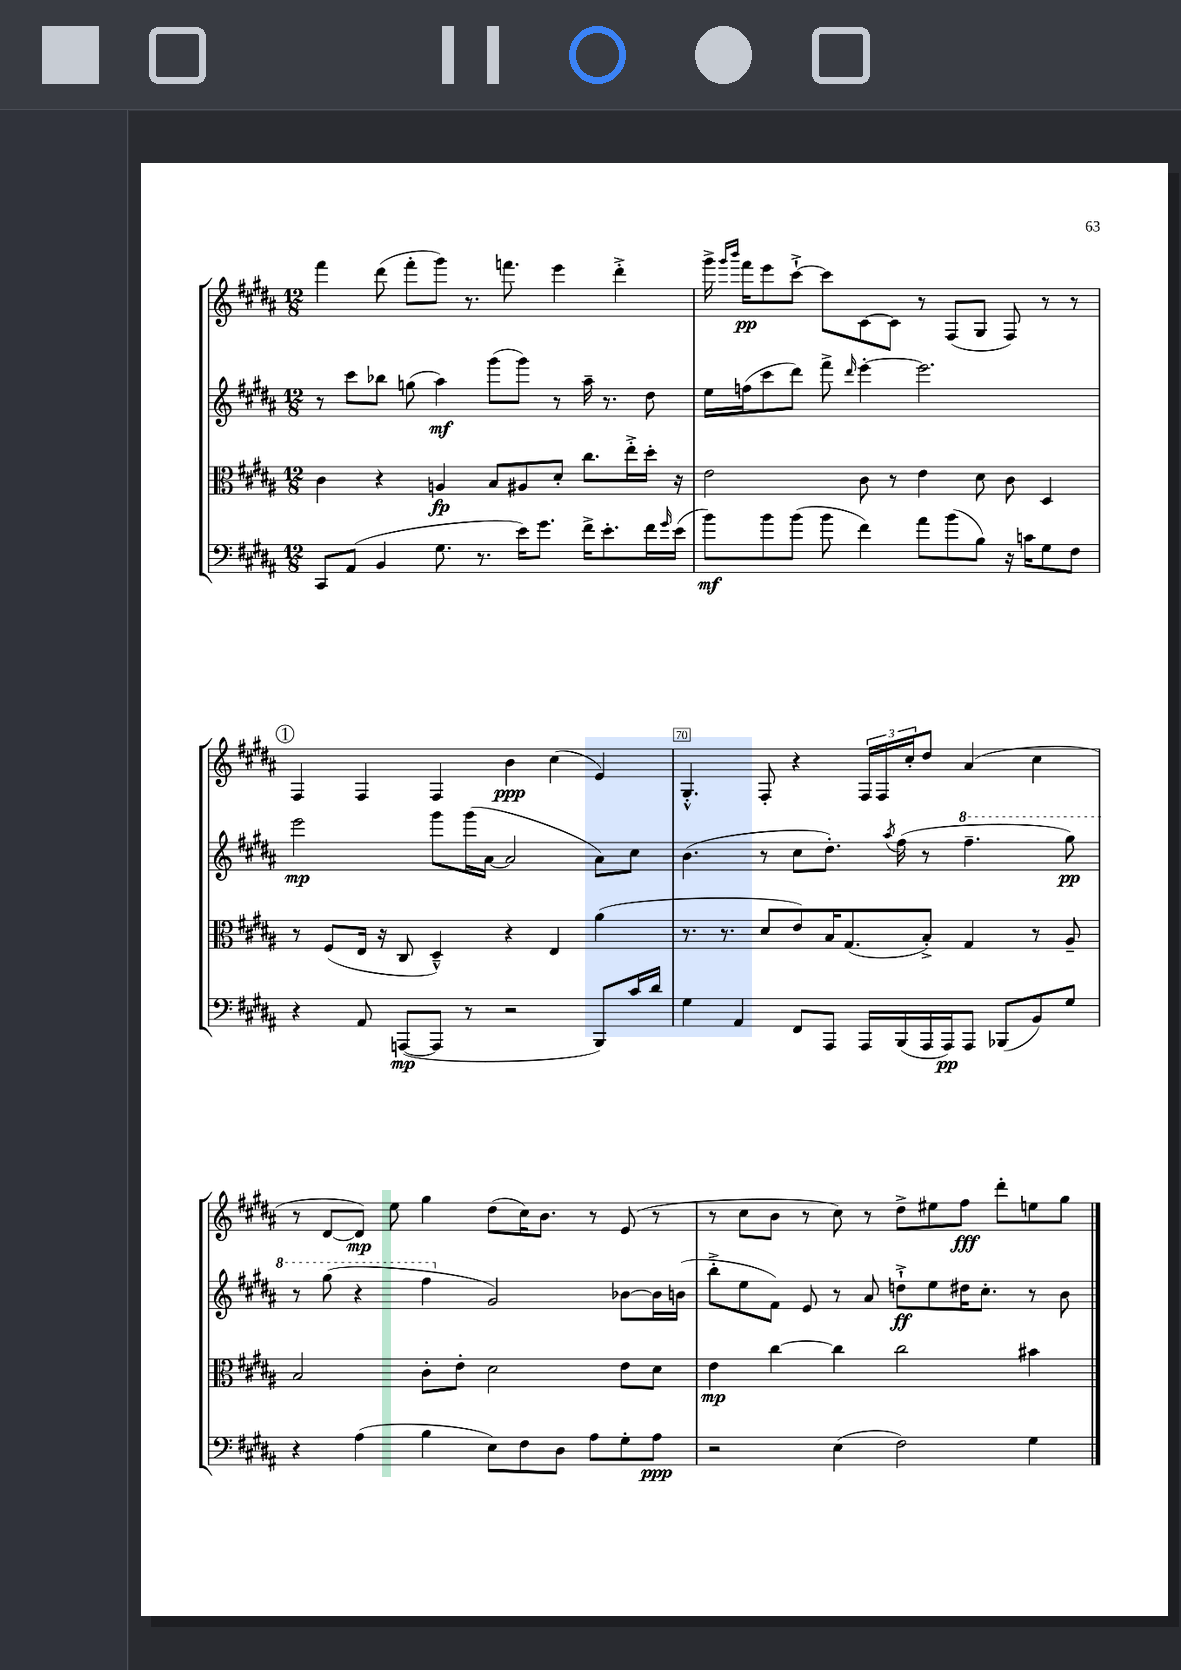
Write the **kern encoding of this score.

**kern	**kern	**kern	**kern
*staff4	*staff3	*staff2	*staff1
*clefF4	*clefC3	*clefG2	*clefG2
*k[f#c#g#d#a#]	*k[f#c#g#d#a#]	*k[f#c#g#d#a#]	*k[f#c#g#d#a#]
*M12/8	*M12/8	*M12/8	*M12/8
8CC#	4c#	8r	4fff#
(8AA#	.	8ccc#	.
4BB	4r	8bb-	(8ddd#
.	.	(8gg	8fff#'
8.G#	4A	4aa#)	8ggg#)
.	.	.	8.r
8.r	.	.	.
.	8B	(8ggg#	.
.	.	.	8.fff
16e)	8A#	8ggg#)	.
8.g#	.	.	.
.	8d#'	8r	4eee
16f#^	8.cc#	16aa#~	.
8.e'	.	8.r	.
.	.	.	4ddd#'^
.	16ee'^	.	.
16f#	16dd#'	8dd#	.
16qqg#	.	.	.
(16e	16r	.	.
=	=	=	=
8b)	2e	16ee	16ggg#^
.	.	.	16qqggg#
.	.	.	16qqbbb
.	.	(16ff	16fff#
8b	.	8ccc#	8eee
(8b	.	8ddd#)	[8ccc#`^
8b	.	8fff#^	8ccc#]
.	.	16qqddd#	.
4f#)	8c#	[4eee'	[8c#
.	8r	.	8c#]
8a#	4e	2.eee]	8r
(8b	.	.	(8F#
8B)	8d#	.	8G#
16r	8c#	.	8F#)
16c	.	.	.
8G#	4D#	.	8r
8F#	.	.	8r
=	=	=	=
4r	8r	2eee	4F#
.	(8F#	.	.
8AA#	16E	.	4F#
.	16r	.	.
([8AAA	8C#	.	.
8AAA]	4D#~^^)	8ggg#	4F#
8r	.	(16ggg#	.
.	.	[16a#	.
2r	4r	2a#]	4b
.	4E	.	(4cc#
8BBB)	(4a#	8a#)	4e)
16c#	.	8cc#	.
16d#	.	.	.
=	=	=	=
4G#	8.r	(4.b	4.G#'^^
.	8.r	.	.
4AA#	.	.	.
.	8d#	8r	8F#'
8FF#	8e)	8cc#	4r
8AAA#	16B	8.dd#')	.
.	(8.G#	.	.
16AAA#	.	.	24F#
.	.	.	24F#
.	.	8qaa#	.
(16BBB	.	(16ff#	.
.	.	.	24cc#'
16AAA#	8B'^)	8r	8dd#
16AAA#)	.	.	.
8AAA#	4G#	4.fff#~	(4a#
(8BBB-	.	.	.
8BB)	8r	.	4cc#
8G#	8A#~	8ggg#)	.
=	=	=	=
4r	2B	8r	8r
.	.	(8ggg#	[8d#
(4A#	.	4r	8d#])
.	.	.	8ee
4B	8c#'	4fff#	4gg#
.	8e'	.	.
8E)	2d#	2g#)	(8dd#
8F#	.	.	16cc#)
.	.	.	8.b
8D#	.	.	.
8A#	.	.	8r
8G#'	8e	[8b-	(8e
8A#	8d#	16b-]	8r
.	.	(16b	.
=	=	=	=
2r	4e	8bb'^	8r
.	.	8ee	8cc#
.	[4cc#	8f#)	8b
.	.	8e	8r
(4E	4cc#]	8r	8cc#)
.	.	8a#	8r
2F#)	2cc#	8dd`^	8dd#^
.	.	8ee	8ee#
.	.	16dd#	8ff#
.	.	8.cc#'	.
.	.	.	8ddd#'
4G#	4b#	8r	8ee
.	.	8b	8gg#
==	==	==	==
*-	*-	*-	*-
